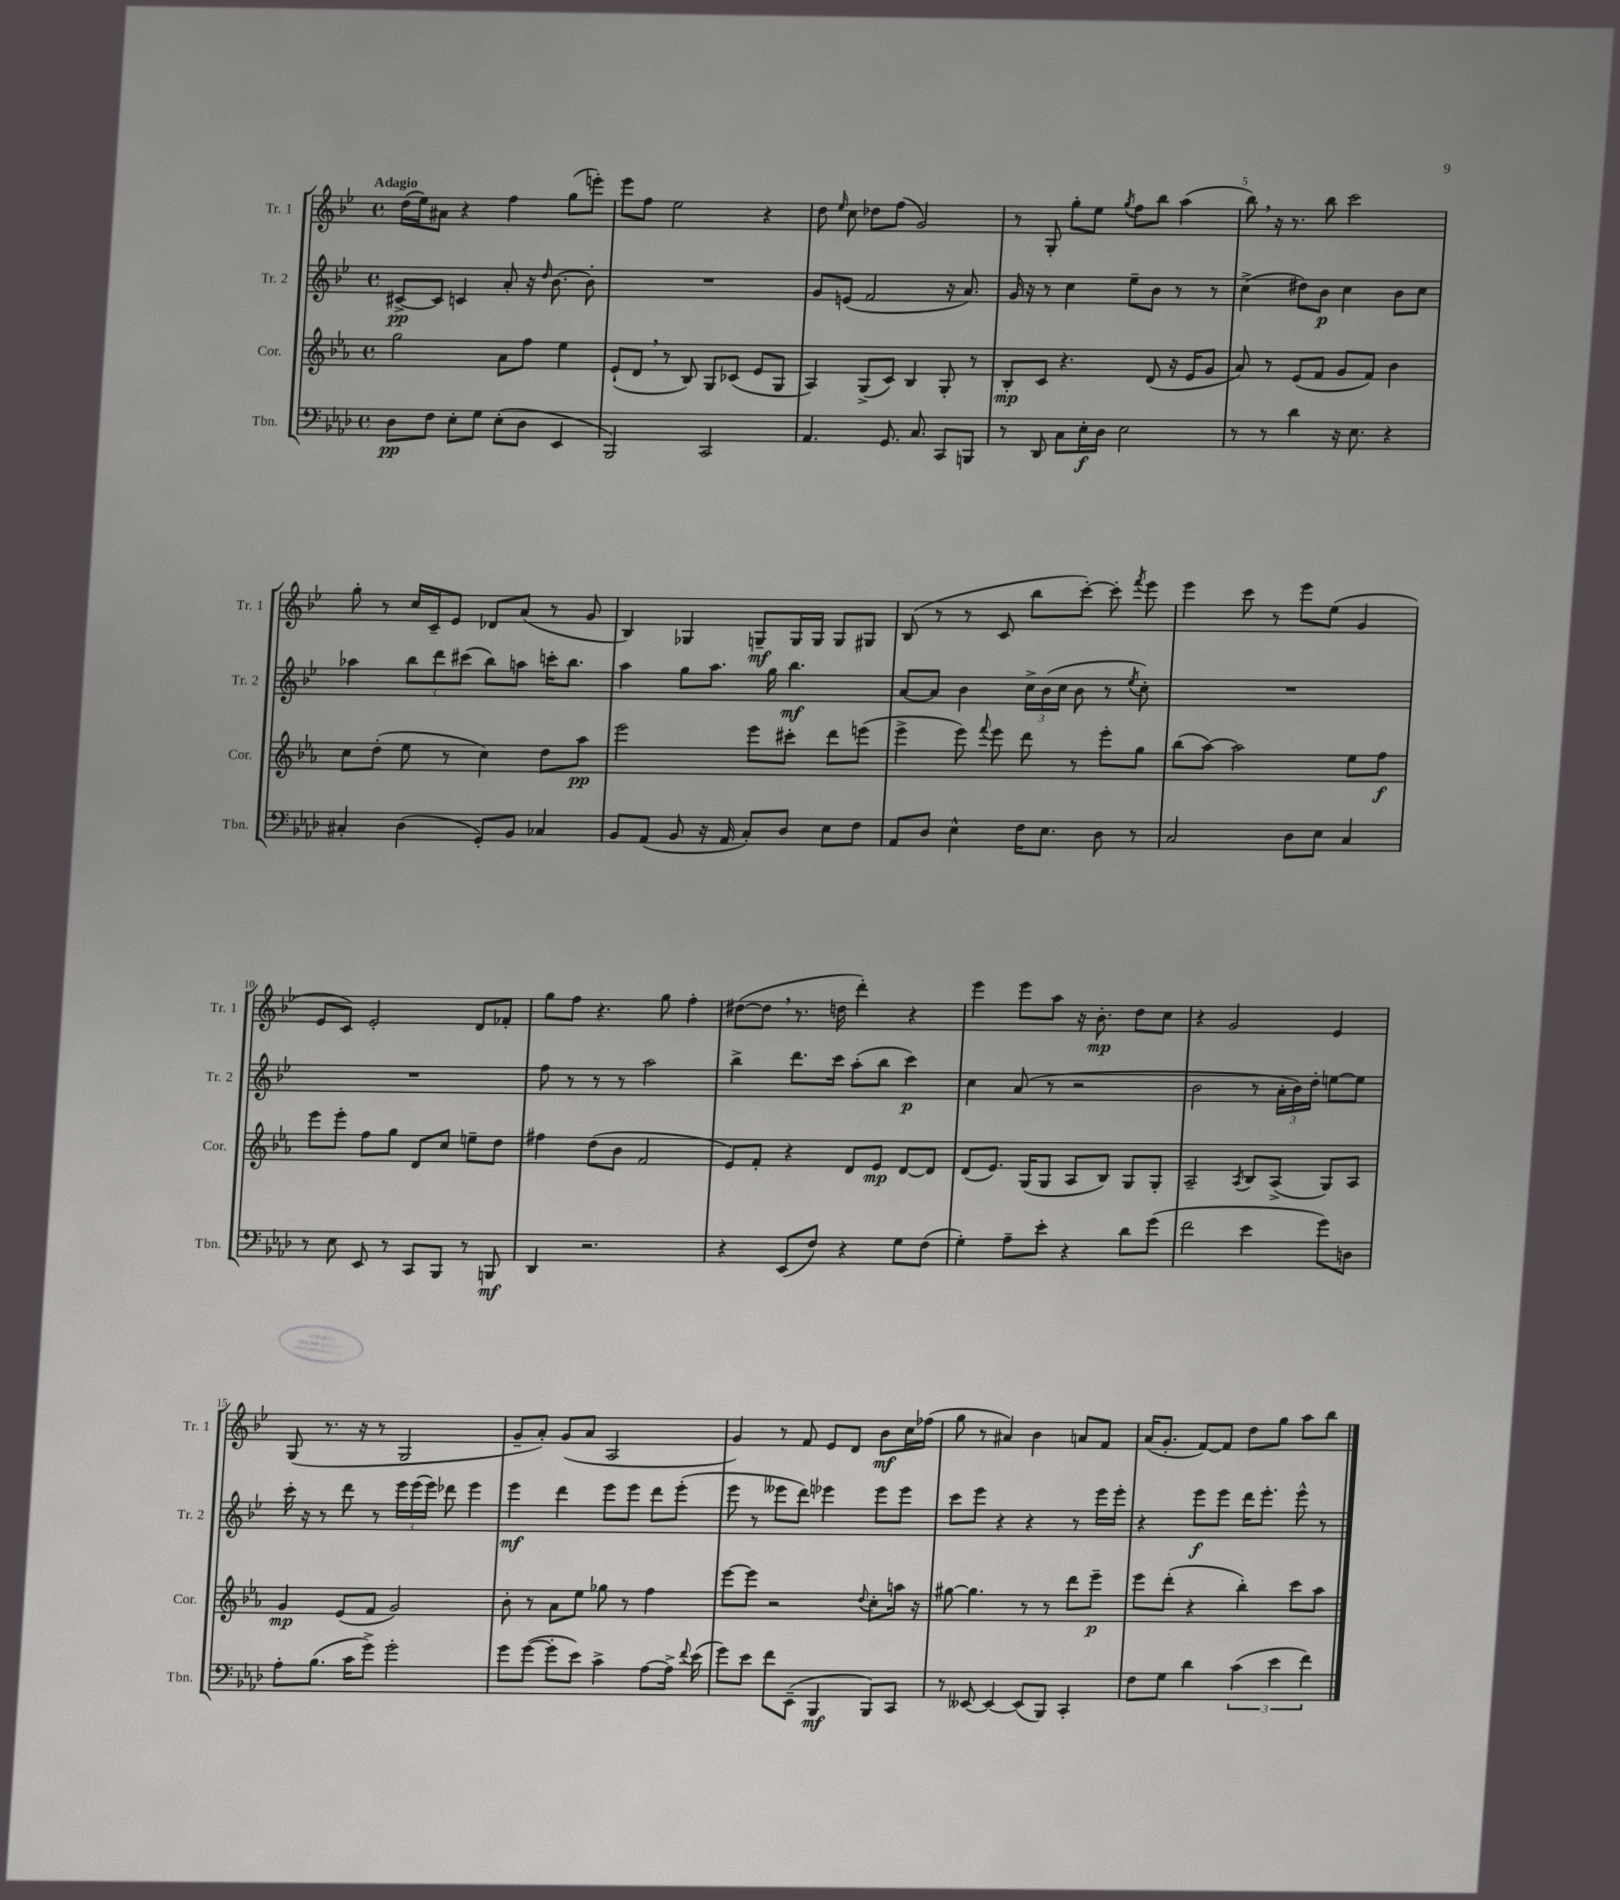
<<
\new StaffGroup <<
\new Staff = "s0" \with { instrumentName = "Tr. 1" shortInstrumentName = "Tr. 1" } {
    \clef treble \key bes \major \defaultTimeSignature \time 4/4 \tempo "Adagio"
    \autoBeamOff d''16[( ees''16) ais'8] r4 f''4 g''8[( e'''8]-.) |
    ees'''8[ f''8] ees''2 r4 |
    d''8 \grace { ees''16 } c''8 des''8[ f''8]( g'2) |
    r8 g8-. g''8[-. ees''8] \acciaccatura { g''8 } f''8[ bes''8] a''4( |
    bes''8) \breathe r16 r8. bes''8 c'''2 |
    g''8-. r8 c''16[ c'16-- ees'8] des'8[ a'8]( r8 g'8 |
    bes4) ges4 g8[--\mf g16 g16] g8[ gis8] |
    bes8( r8 r8 c'8 bes''8[ c'''8]~-.) c'''8-. \acciaccatura { f'''8 } ees'''8 |
    ees'''4 c'''8 r8 ees'''8[ ees''8]( g'4 |
    ees'8[ c'8]) ees'2-. d'8[ fes'8]-. |
    g''8[ f''8] r4. g''8 f''4-. |
    dis''8[~( dis''8] \breathe r8. d''16 d'''4-.) r4 |
    ees'''4 ees'''8[ a''8] r16 bes'8.-.\mp d''8[ c''8] |
    r4 g'2 ees'4 |
    g8( r8. r16 r8 g2 |
    g'8[-- a'8]-.) g'8[( a'8] a2 |
    g'4) r8 f'8 ees'8[ d'8] bes'8[\mf c''16 fes''16]( |
    g''8 r8 ais'4) bes'4 a'8[ f'8] |
    a'16[( g'8.]-. f'8[~) f'8] d''8[ g''8] a''8[ bes''8] \bar "|." |
}
\new Staff = "s1" \with { instrumentName = "Tr. 2" shortInstrumentName = "Tr. 2" } {
    \clef treble \key bes \major \defaultTimeSignature \time 4/4
    \autoBeamOff cis'8[~->\pp cis'8] c'4 a'8-. r16 \grace { d''16 } bes'8.~ bes'8-. |
    R1 |
    g'8[ e'8]( f'2 r16 a'8.) |
    g'16 r16 r8 c''4 ees''8[-- bes'8] r8 r8 |
    c''4->( dis''8[) bes'8]\p c''4 bes'8[ c''8] |
    aes''4 \tuplet 3/2 { bes''8[ d'''8 cis'''8]( } bes''8[) a''8] c'''16[-. bes''8.] |
    a''4 g''8[ a''8.] g''16 bes''4.\mf |
    a'8[~ a'8] bes'4 \tuplet 3/2 { c''16[-> bes'16( c''16] } bes'8 r8 \acciaccatura { ees''8 } c''8-.) |
    R1 |
    R1 |
    f''8 r8 r8 r8 a''2 |
    bes''4-> d'''8.[ c'''16] a''8[-.( bes''8] c'''4\p) |
    c''4 a'8( r8 r2 |
    bes'2 r8 \tuplet 3/2 { a'16[-. bes'16) d''16]-. } e''8[~ e''8] |
    c'''16-. r16 r8 d'''8 r8 \tuplet 3/2 { ees'''16[ ees'''16( ees'''16]) } des'''8 ees'''4 |
    ees'''4\mf d'''4 ees'''8[ ees'''8] d'''8[ ees'''8]-.( |
    ees'''8 r8 eeses'''8[ d'''8]) ees'''4 ees'''8[ ees'''8] |
    c'''8[ ees'''8] r4 r4 r8 ees'''16[ ees'''16]-. |
    r4 ees'''8[\f ees'''8] d'''16[ ees'''8.]-. ees'''8-^ r8 \bar "|." |
}
\new Staff = "s2" \with { instrumentName = "Cor." shortInstrumentName = "Cor." } {
    \clef treble \key ees \major \defaultTimeSignature \time 4/4
    \autoBeamOff g''2 aes'8[ f''8] ees''4 |
    ees'8[-!( d'8] \breathe r8 bes8) g8[ ces'8]( ees'8[ g8] |
    aes4) g8[->( c'8]) bes4 g8-. r8 |
    bes8[-.\mp c'8] r4. d'8( r16 ees'16[ g'8] |
    aes'8) r8 ees'8[( f'8] g'8[ f'8]) bes'4 |
    c''8[ d''8]-.( ees''8 r8 c''4) d''8[ aes''8]\pp |
    ees'''2 ees'''8[ cis'''8]-. d'''8[ e'''8]( |
    ees'''4-> ees'''8) \appoggiatura { f'''8 } ees'''8 d'''8 r8 ees'''8[-. g''8] |
    bes''8[( aes''8]~) aes''2 ees''8[ f''8]\f |
    ees'''8[ ees'''8]-. f''8[ g''8] d'8[ c''8] e''8[-- d''8] |
    fis''4 d''8[( bes'8] f'2 |
    ees'8[) f'8]-. r4 d'8[ ees'8]\mp d'8[~ d'8] |
    d'8[( ees'8.]) g16[( g8] aes8[ bes8]) g8[ g8]-. |
    aes2-- \acciaccatura { aes8 } bes8[ aes8]->( g8[) aes8] |
    g'4\mp ees'8[( f'8] g'2) |
    bes'8-. r8 aes'8[ ees''8] ges''8 r8 f''4 |
    ees'''8[~ ees'''8] r2 \appoggiatura { d''8 } c''8[-. a''16] r16 |
    gis''8~ gis''4. r8 r8 d'''8[ ees'''8]--\p |
    ees'''8[ d'''8]-.( r4 bes''4-.) c'''8[ aes''8] \bar "|." |
}
\new Staff = "s3" \with { instrumentName = "Tbn." shortInstrumentName = "Tbn." } {
    \clef bass \key aes \major \defaultTimeSignature \time 4/4
    \autoBeamOff des8[\pp f8] ees8[-. g8] ees8[-.( des8] ees,4 |
    bes,,2) c,2 |
    aes,4. g,8. c8. c,8[ b,,8] |
    r8 des,8 c8[ ees16-.\f des16] ees2 |
    r8 r8 des'4 r16 ees8. r4 |
    cis4-. des4( g,8[-.) bes,8] ces4 |
    bes,8[ aes,8]( bes,8 r16 aes,16 c8[-.) des8] ees8[ f8] |
    aes,8[ des8] ees4-^ f16[ ees8.] des8 r8 |
    c2 des8[ ees8] c4 |
    r8 ees8 ees,8 r8 c,8[ bes,,8] r8 b,,8\mf |
    des,4 r2. |
    r4 ees,8[( f8]) r4 g8[ f8]( |
    g4-.) aes8[-- ees'8]-. r4 des'8[ g'8]( |
    f'2 ees'4 g'8[) d8] |
    aes8[-. bes8.]( c'16[ g'8]->) g'2-. |
    g'8[ g'8]~( g'8[-. ees'8]) c'4-> aes8[~ aes16]-> \appoggiatura { f'8 } ees'16( |
    g'8[) ees'8] f'8[ ees,8]--( bes,,4\mf bes,,8[) c,8] |
    r8 eeses,8~ eeses,4~ eeses,8[( bes,,8]) c,4-. |
    f8[ g8] des'4 \tuplet 3/2 { c'4( ees'4 f'4) } \bar "|." |
}
>>
>>
\layout { \context { \Score \override BarNumber.break-visibility = ##(#f #t #t) barNumberVisibility = #(every-nth-bar-number-visible 5) } }
